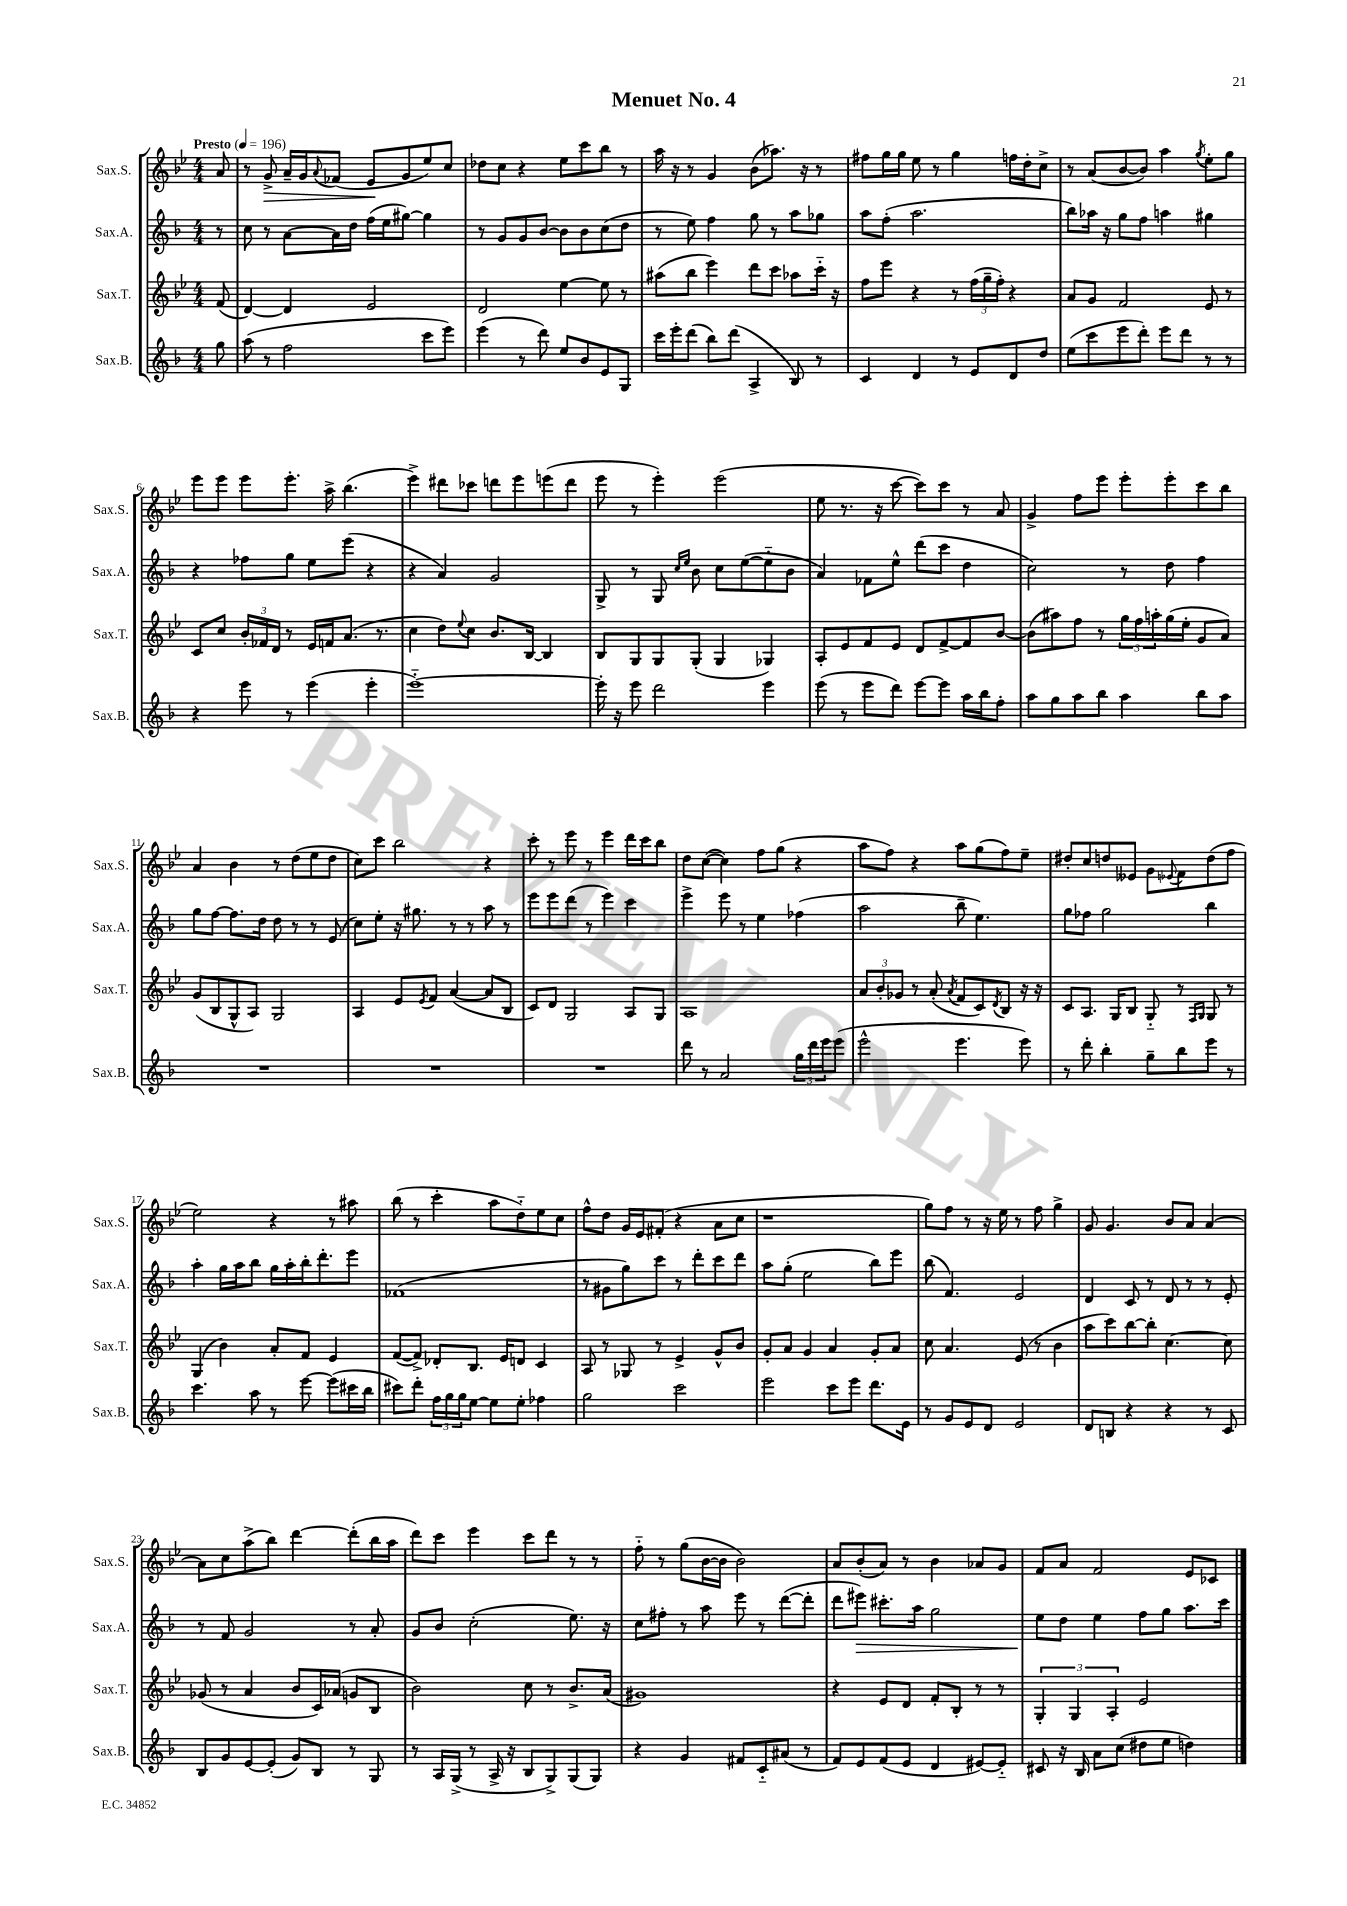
\header { title = "Menuet No. 4" }
<<
\new StaffGroup <<
\new Staff = "s0" \with { instrumentName = "Sax.S." shortInstrumentName = "Sax.S." } {
    \clef treble \key bes \major \numericTimeSignature \time 4/4 \partial 8 \tempo "Presto" 4 = 196
    a'8 |
    r8 g'8->\> a'16-- g'16 \appoggiatura { a'8 } fes'8( ees'8\! g'8 ees''8) c''8 |
    des''8 c''8 r4 ees''8 c'''8 bes''8 r8 |
    a''16 r16 r8 g'4 bes'8( aes''8.) r16 r8 |
    fis''8 g''16 g''16 ees''8 r8 g''4 f''16 d''16-. c''8-> |
    r8 a'8( bes'8~ bes'8) a''4 \acciaccatura { g''8 } ees''8-. g''8 |
    ees'''8 ees'''8 ees'''8 ees'''8.-. a''16-> bes''4.( |
    ees'''4->) dis'''8 ces'''8 d'''8 ees'''8 e'''8( d'''8 |
    ees'''8 r8 ees'''4-.) ees'''2( |
    ees''8 r8. r16 c'''8~ c'''8) c'''8 r8 a'8 |
    g'4-> f''8 ees'''8 ees'''8-. ees'''8-. c'''8 bes''8 |
    a'4 bes'4 r8 d''8( ees''8 d''8 |
    c''8) c'''8 bes''2 r4 |
    c'''8-. r8 ees'''8 r8 ees'''4 d'''16 c'''16 bes''8 |
    d''8 c''8~( c''4) f''8 g''8( r4 |
    a''8 f''8) r4 a''8 g''8( f''8) ees''8-- |
    dis''8-. c''8 d''8 eeses'8 g'8 \appoggiatura { ees'8 } f'8 d''8( f''8 |
    ees''2) r4 r8 ais''8 |
    bes''8( r8 c'''4-. a''8 d''8-_) ees''8 c''8 |
    f''8-^ d''8 g'16 ees'16 fis'8-.( r4 a'8 c''8 |
    r1 |
    g''8) f''8 r8 r16 ees''16 r8 f''8 g''4-> |
    g'8 g'4. bes'8 a'8 a'4~ |
    a'8 c''8 a''8->( bes''8) d'''4~ d'''8-.( bes''16 a''16 |
    d'''8) c'''8 ees'''4 c'''8 d'''8 r8 r8 |
    f''8-_ r8 g''8( bes'16~ bes'16 bes'2) |
    a'8 bes'8-.( a'8) r8 bes'4 aes'8 g'8 |
    f'8 a'8 f'2 ees'8 ces'8 \bar "|." |
}
\new Staff = "s1" \with { instrumentName = "Sax.A." shortInstrumentName = "Sax.A." } {
    \clef treble \key f \major \numericTimeSignature \time 4/4 \partial 8
    r8 |
    c''8 r8 a'8~ a'16 d''16 f''16( e''16 gis''8~) gis''4 |
    r8 g'8 g'8 bes'8~ bes'8 bes'8 c''8( d''8 |
    r8 e''8) f''4 g''8 r8 a''8 ges''8 |
    a''8 f''8-.( a''2. |
    bes''8) aes''16 r16 g''8 f''8 a''4 gis''4 |
    r4 fes''8 g''8 e''8 e'''8( r4 |
    r4 a'4) g'2 |
    g8-> r8 g8 \grace { c''16 e''16 } bes'8 c''8 e''8~( e''8-_ bes'8 |
    a'4) fes'8 e''8-^ d'''8( c'''8 d''4 |
    c''2) r8 d''8 f''4 |
    g''8 f''8~ f''8. d''16 d''8 r8 r8 e'8( |
    c''8) e''8-. r16 gis''8. r8 r8 a''8 r8 |
    e'''8 e'''8 d'''8( r8 e'''4) c'''4 |
    e'''4-> e'''8 r8 e''4 fes''4( |
    a''2 bes''8-- e''4.) |
    g''8 fes''8 g''2 bes''4 |
    a''4-. g''16 a''16 bes''8 g''16 a''16-. bes''16-. d'''8.-. e'''8 |
    fes'1( |
    r8 gis'8 g''8) c'''8 r8 d'''8-. c'''8 d'''8 |
    a''8 g''8-.( e''2 bes''8) e'''8 |
    bes''8( f'4.) e'2 |
    d'4 c'8 r8 d'8 r8 r8 e'8-. |
    r8 f'8 g'2 r8 a'8-. |
    g'8 bes'8 c''2-.( e''8.) r16 |
    c''8 fis''8-. r8 a''8 e'''8 r8 d'''8~( d'''8-. |
    d'''8 eis'''8\>) cis'''8.-. a''16 g''2 |
    e''8\! d''8 e''4 f''8 g''8 a''8. c'''16 \bar "|." |
}
\new Staff = "s2" \with { instrumentName = "Sax.T." shortInstrumentName = "Sax.T." } {
    \clef treble \key bes \major \numericTimeSignature \time 4/4 \partial 8
    f'8( |
    d'4~) d'4 ees'2 |
    d'2 ees''4~ ees''8 r8 |
    ais''8( bes''8 ees'''4) d'''8 c'''8 aes''8 c'''16-_ r16 |
    f''8 ees'''8 r4 r8 \tuplet 3/2 { f''16( g''16-- f''16-.) } r4 |
    a'8 g'8 f'2 ees'8 r8 |
    c'8 c''8 \tuplet 3/2 { bes'16-. fes'16 d'16 } r8 ees'16 f'16 a'8.( r8. |
    c''4 d''8) \appoggiatura { ees''8 } c''8 bes'8. bes16~ bes4 |
    bes8 g8 g8 g8-.( g4 ges4) |
    a8-. ees'8 f'8 ees'8 d'8 f'8~-> f'8 bes'8~ |
    bes'8( ais''8) f''8 r8 \tuplet 3/2 { g''16 f''16 a''16-. } g''16( ees''16-. g'8 a'8) |
    g'8( bes8 g8-^ a8) g2 |
    a4 ees'8 \acciaccatura { ees'8 } f'8 a'4~( a'8 bes8 |
    c'8) d'8 g2 a8 g8 |
    a1 |
    \tuplet 3/2 { a'8 bes'8-. ges'8 } r8 a'8-.( \acciaccatura { a'8 } f'8 c'8) \acciaccatura { d'8 } bes8 r16 r16 |
    c'8 a8. g16 bes8 g8-_ r8 \grace { f16 g16 } g8 r8 |
    g4( bes'4) a'8-. f'8 ees'4 |
    f'8~( f'8->) des'8-. bes8. ees'16 d'8 c'4 |
    a8 r8 ges8 r8 ees'4-> g'8-^ bes'8 |
    g'8-. a'8 g'4 a'4 g'8-. a'8 |
    c''8 a'4. ees'8( r8 bes'4 |
    a''8 c'''8) bes''8~ bes''8-. c''4.~ c''8 |
    ges'8( r8 a'4 bes'8 c'16) aes'16( g'8 bes8 |
    bes'2) c''8 r8 bes'8.-> a'16( |
    gis'1) |
    r4 ees'8 d'8 f'8-. bes8-. r8 r8 |
    \tuplet 3/2 { g4-. g4 a4-. } ees'2 \bar "|." |
}
\new Staff = "s3" \with { instrumentName = "Sax.B." shortInstrumentName = "Sax.B." } {
    \clef treble \key f \major \numericTimeSignature \time 4/4 \partial 8
    g''8 |
    a''8( r8 f''2 c'''8 e'''8) |
    e'''4( r8 d'''8) e''8 bes'8 e'8 g8 |
    c'''16 e'''16-. d'''8( bes''8) d'''8( a4-> bes8) r8 |
    c'4 d'4 r8 e'8 d'8 d''8 |
    e''8( c'''8 e'''8 d'''8-.) e'''8 d'''8 r8 r8 |
    r4 e'''8 r8 e'''4( e'''4-. |
    e'''1~-_) |
    e'''16-. r16 e'''8 d'''2 e'''4 |
    e'''8( r8 e'''8 d'''8) e'''8~ e'''8 a''16 bes''16 f''8-. |
    a''8 g''8 a''8 bes''8 a''4 bes''8 a''8 |
    R1 |
    R1 |
    R1 |
    d'''8 r8 a'2 \tuplet 3/2 { g''16 d'''16 e'''16 } e'''8( |
    e'''2-^ e'''4. e'''8) |
    r8 d'''8-. bes''4-. g''8-- bes''8 e'''8 r8 |
    c'''4. a''8 r8 e'''8~ e'''8( cis'''16 bes''16 |
    cis'''8) d'''8-. \tuplet 3/2 { f''16 g''16 g''16 } e''8~ e''8 e''8-. fes''4 |
    g''2 c'''2 |
    e'''2 c'''8 e'''8 d'''8. e'16 |
    r8 g'8 e'8 d'8 e'2 |
    d'8 b8 r4 r4 r8 c'8 |
    bes8 g'8 e'8~ e'8-.( g'8) bes8 r8 g8 |
    r8 a16 g16->( r8 a16-> r16 bes8 g8->) g8( g8) |
    r4 g'4 fis'8 c'8-_ ais'8( r8 |
    f'8) e'8 f'8( e'8 d'4 eis'8~) eis'8-_ |
    cis'8 r16 bes16 a'8 c''8( dis''8 e''8 d''4) \bar "|." |
}
>>
>>
